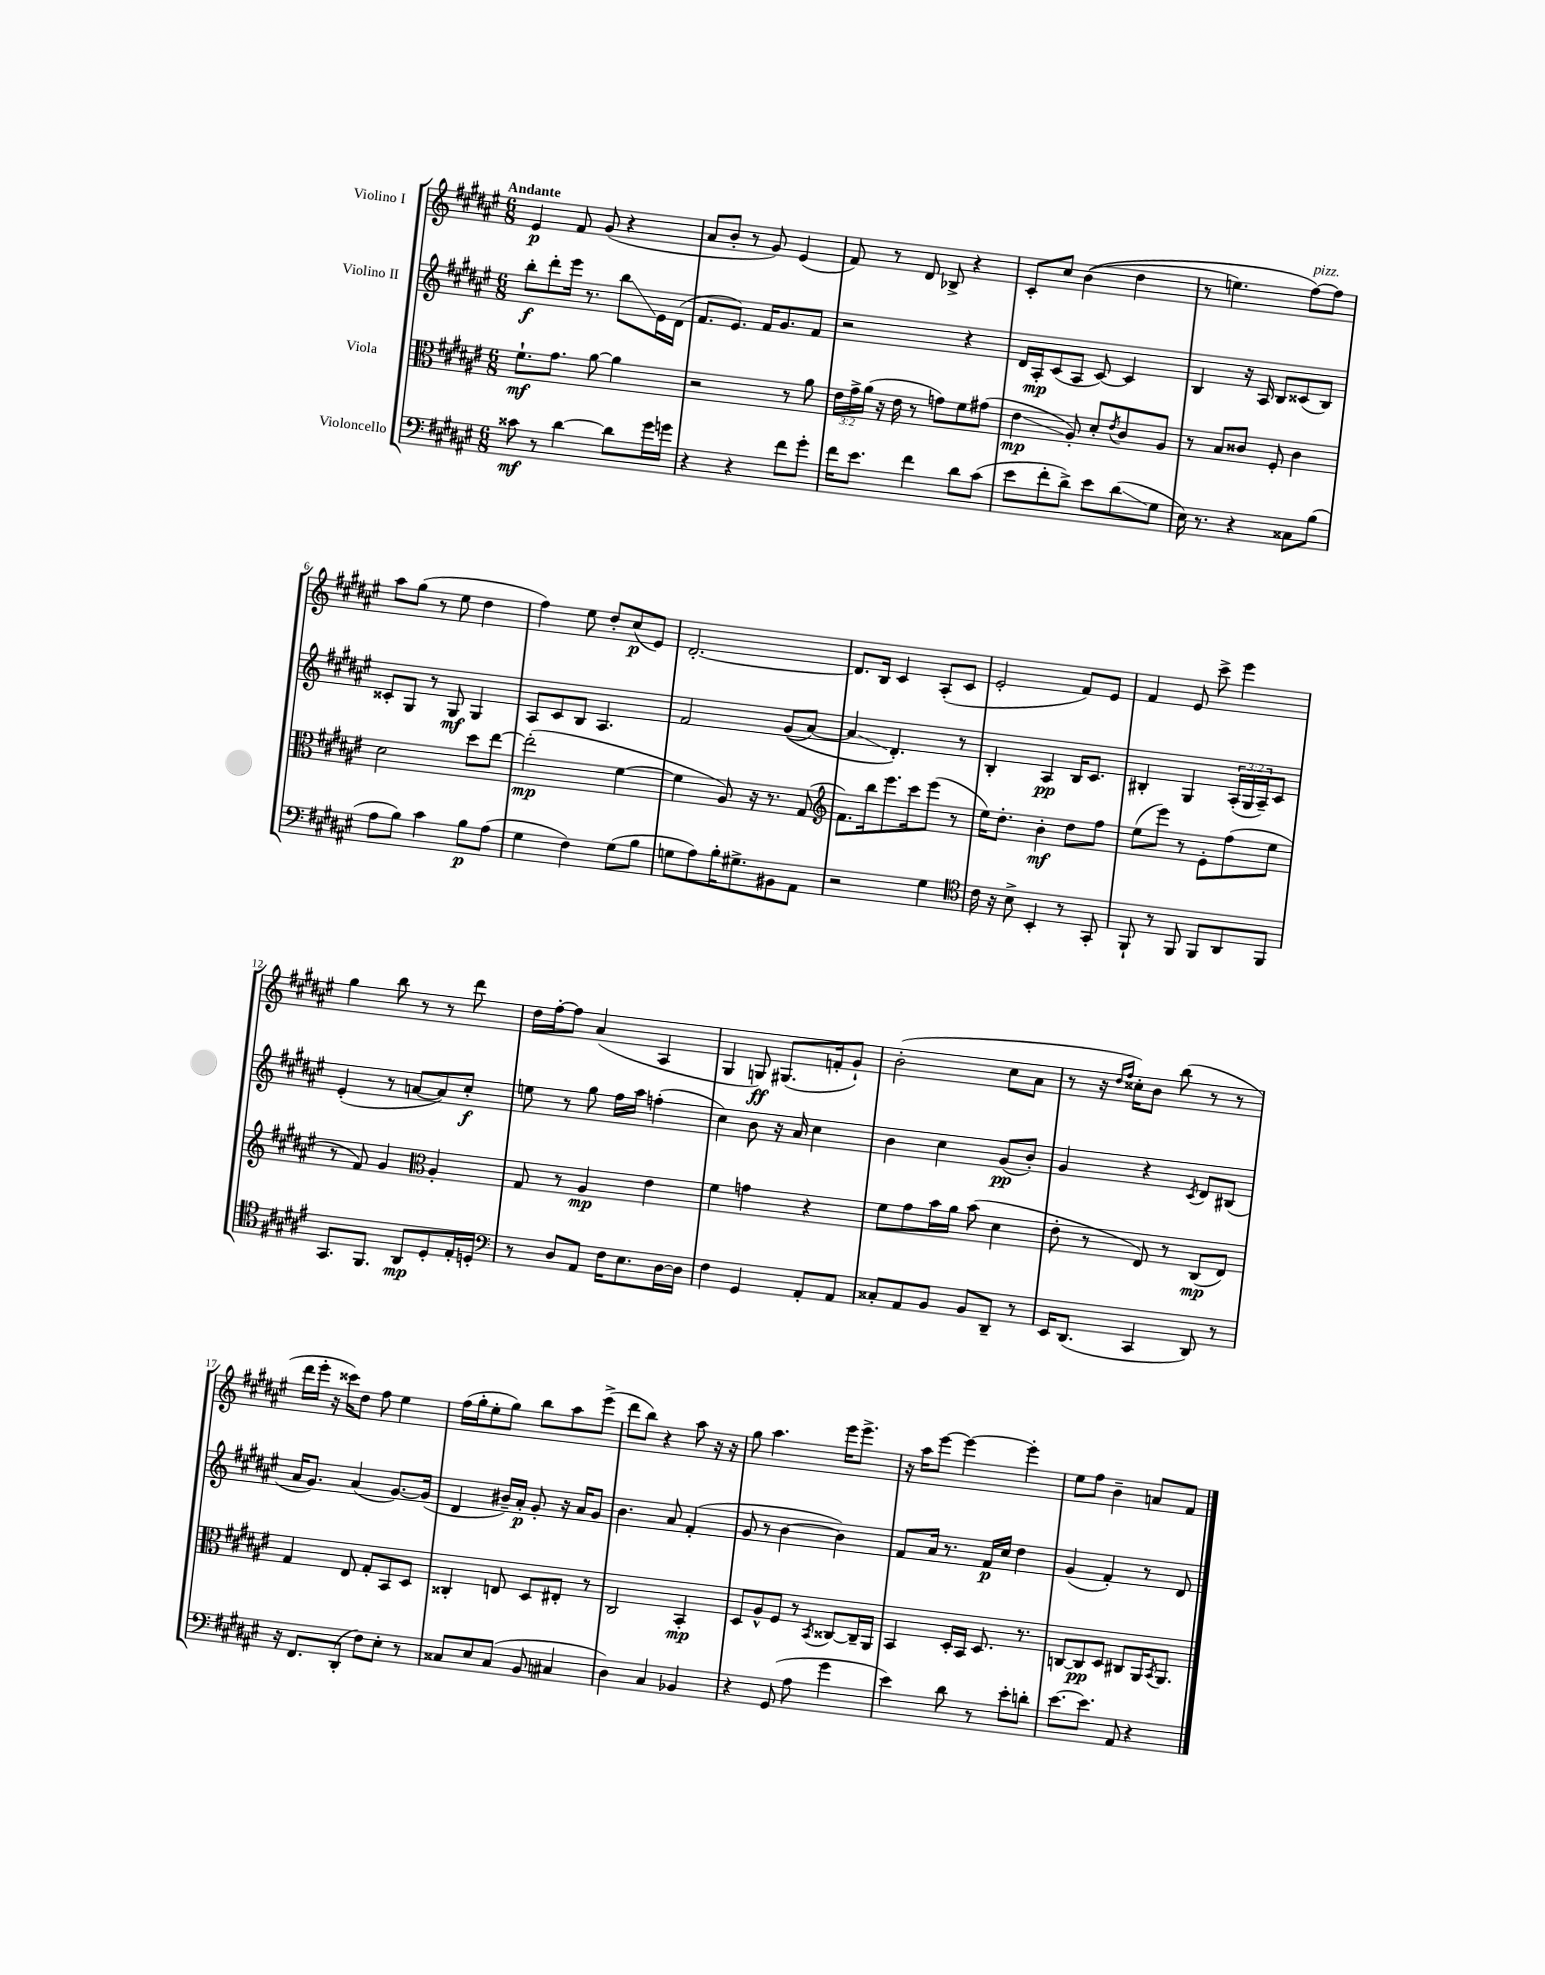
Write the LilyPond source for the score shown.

<<
\new StaffGroup <<
\new Staff = "s0" \with { instrumentName = "Violino I" } {
    \clef treble \key fis \major \numericTimeSignature \time 6/8 \tempo "Andante"
    eis'4\p fis'8 gis'8( r4 |
    ais'8 b'8-. r8 gis'8) eis'4( |
    fis'8) r8 dis'8 bes8-> r4 |
    cis'8-. cis''8 b'4(\( dis''4 |
    r8 e''4.) fis''8~^\markup { \italic "pizz." }\) fis''8 |
    ais''8 gis''8( r8 eis''8 dis''4 |
    fis''4) eis''8 dis''8-. cis''8\p( eis'8) |
    dis'2.~-. |
    dis'8. b16 cis'4 ais8-.( cis'8 |
    eis'2-. fis'8) eis'8 |
    fis'4 eis'8 cis'''8-> eis'''4 |
    gis''4 b''8 r8 r8 dis'''8 |
    dis''16 fis''16~-. fis''8 ais'4( ais4 |
    gis4 g8\ff) gis8.( f'16-. gis'8-!) |
    b'2-.( cis''8 ais'8 |
    r8 r16 \grace { dis''16 fis''16 } cisis''16-.) b'8 b''8( r8 r8 |
    dis'''16 eis'''16-. r16 cisis'''16) dis''8 fis''8 eis''4 |
    fis''16( gis''16-. eis''8-. gis''8) b''8 ais''8 eis'''8->( |
    dis'''8 b''8) r4 ais''8 r16 r16 |
    gis''8 ais''4. eis'''16 eis'''8.-> |
    r16 ais''16 eis'''8~ eis'''4~ eis'''4-. |
    eis''8 fis''8 b'4-- a'8 fis'8 \bar "|." |
}
\new Staff = "s1" \with { instrumentName = "Violino II" } {
    \clef treble \key fis \major \numericTimeSignature \time 6/8 \override Staff.TupletNumber.text = #tuplet-number::calc-fraction-text
    b''8-.\f dis'''8-. eis'''16 r8. b''8\glissando eis'16 dis'16( |
    fis'8. eis'8.) fis'16 gis'8. fis'8 |
    r2 r4 |
    dis'16 ais16-.\mp cis'8( ais8 cis'8~) cis'4 |
    b4 r16 ais16 b8 cisis'8( b8) |
    cisis'8-. gis8 r8 gis8\mf gis4 |
    ais8 cis'8 b8 ais4. |
    fis'2 gis'8(\( ais'8~) |
    ais'4\glissando dis'4.-.\) r8 |
    b4-. ais4\pp b16 cis'8. |
    bis4-. gis4 \tuplet 3/2 { ais16-.( gis16 ais16--) } cis'8 |
    eis'4-.( r8 a'8~ a'8) cis''8-.\f |
    e''8 r8 gis''8 fis''16 ais''16 f''4-.( |
    cis''4) b'8 r16 ais'16 cis''4 |
    b'4 cis''4 gis'8\pp( b'8-.) |
    gis'4 r4 \acciaccatura { cis'8 } dis'8 bis8( |
    ais'16 gis'8.) ais'4( gis'8.~) gis'16( |
    dis'4 bis'16--) ais'16-.\p gis'8-. r16 ais'16 gis'8 |
    b'4. ais'8 fis'4-.( |
    gis'8 r8 b'4~ b'4) |
    fis'8 ais'16 r8. fis'16\p cis''16 dis''4 |
    gis'4( fis'4-.) r8 dis'8 \bar "|." |
}
\new Staff = "s2" \with { instrumentName = "Viola" } {
    \clef alto \key fis \major \numericTimeSignature \time 6/8 \override Staff.TupletNumber.text = #tuplet-number::calc-fraction-text
    fis'8.-!\mf gis'8. ais'8~ ais'4 |
    r2 r8 ais'8 |
    \tuplet 3/2 { eis'16 gis'16-> ais'16( } r16 eis'16 r8 g'8) fis'8 gis'8( |
    eis'4\glissando\mp ais8-.) dis'8-. \acciaccatura { eis'8 } cis'8 ais8 |
    r8 b8 cisis'8 fis8-. cisis'4 |
    dis'2 dis''8 eis''8~ |
    eis''2-.\mp( fis'4~ |
    fis'4 ais8) r16 r8. gis8( |
    \clef treble fis'8.) b''16 eis'''8. cis'''16 eis'''8( r8 |
    eis''16) dis''8.-. b'4-.\mf dis''8 fis''8 |
    eis''8( eis'''8) r8 eis'8-. fis''8( eis''8 |
    r8 fis'8) gis'4 \clef alto ais4-. |
    gis8 r8 ais4\mp eis'4 |
    fis'4 g'4 r4 |
    fis'8 gis'8 b'16 ais'16 b'8( dis'4 |
    eis'8-. r8 eis8) r8 cis8\mp( eis8) |
    gis4 eis8 gis8-. b,8 dis8 |
    cisis4-. e8 dis8 eis8-. r8 |
    cis2 b,4-.\mp |
    dis8 ais8-^ fis8 r8 \acciaccatura { b,8 } cisis8~ cisis16-- ais,16 |
    b,4 dis16-. b,16 dis8. r8. |
    c8~ c8\pp dis8 cis8 ais,16 \acciaccatura { b,8 } ais,8. \bar "|." |
}
\new Staff = "s3" \with { instrumentName = "Violoncello" } {
    \clef bass \key fis \major \numericTimeSignature \time 6/8
    cisis'8\mf r8 dis'4~ dis'8 gis'16 g'16 |
    r4 r4 fis'8 gis'8-. |
    fis'16 eis'8. fis'4 dis'8 cis'8( |
    eis'8 fis'8-. dis'8->) eis'8 dis'8\glissando( gis8 |
    eis16) r8. r4 cisis8 b8( |
    ais8 b8) cis'4 b8\p ais8( |
    gis4 fis4) gis8( b8 |
    g8 ais8) b16-. gis8.-> bis,8 ais,8 |
    r2 gis4 |
    \clef tenor cis'16 r16 b8-> b,4-. r8 gis,8-. |
    fis,8-! r8 fis,8 fis,8 ais,8 fis,8 |
    gis,8. fis,8. ais,8\mp dis8-. eis16-. d16-. |
    \clef bass r8 dis8 ais,8 fis16 eis8. dis16~ dis16 |
    fis4 gis,4 ais,8-. ais,8 |
    cisis8-. ais,8 b,8 b,8 dis,8-- r8 |
    eis,16 dis,8.( cis,4 dis,8) r8 |
    r16 fis,8. dis,8-.( fis8) eis8-. r8 |
    cisis8 eis8 cisis8( b,8 cis4 |
    dis4) cis4 bes,4 |
    r4 gis,8( ais8 gis'4 |
    eis'4) dis'8 r8 eis'8-. d'8-. |
    eis'8.~ eis'8. ais,8 r4 \bar "|." |
}
>>
>>
